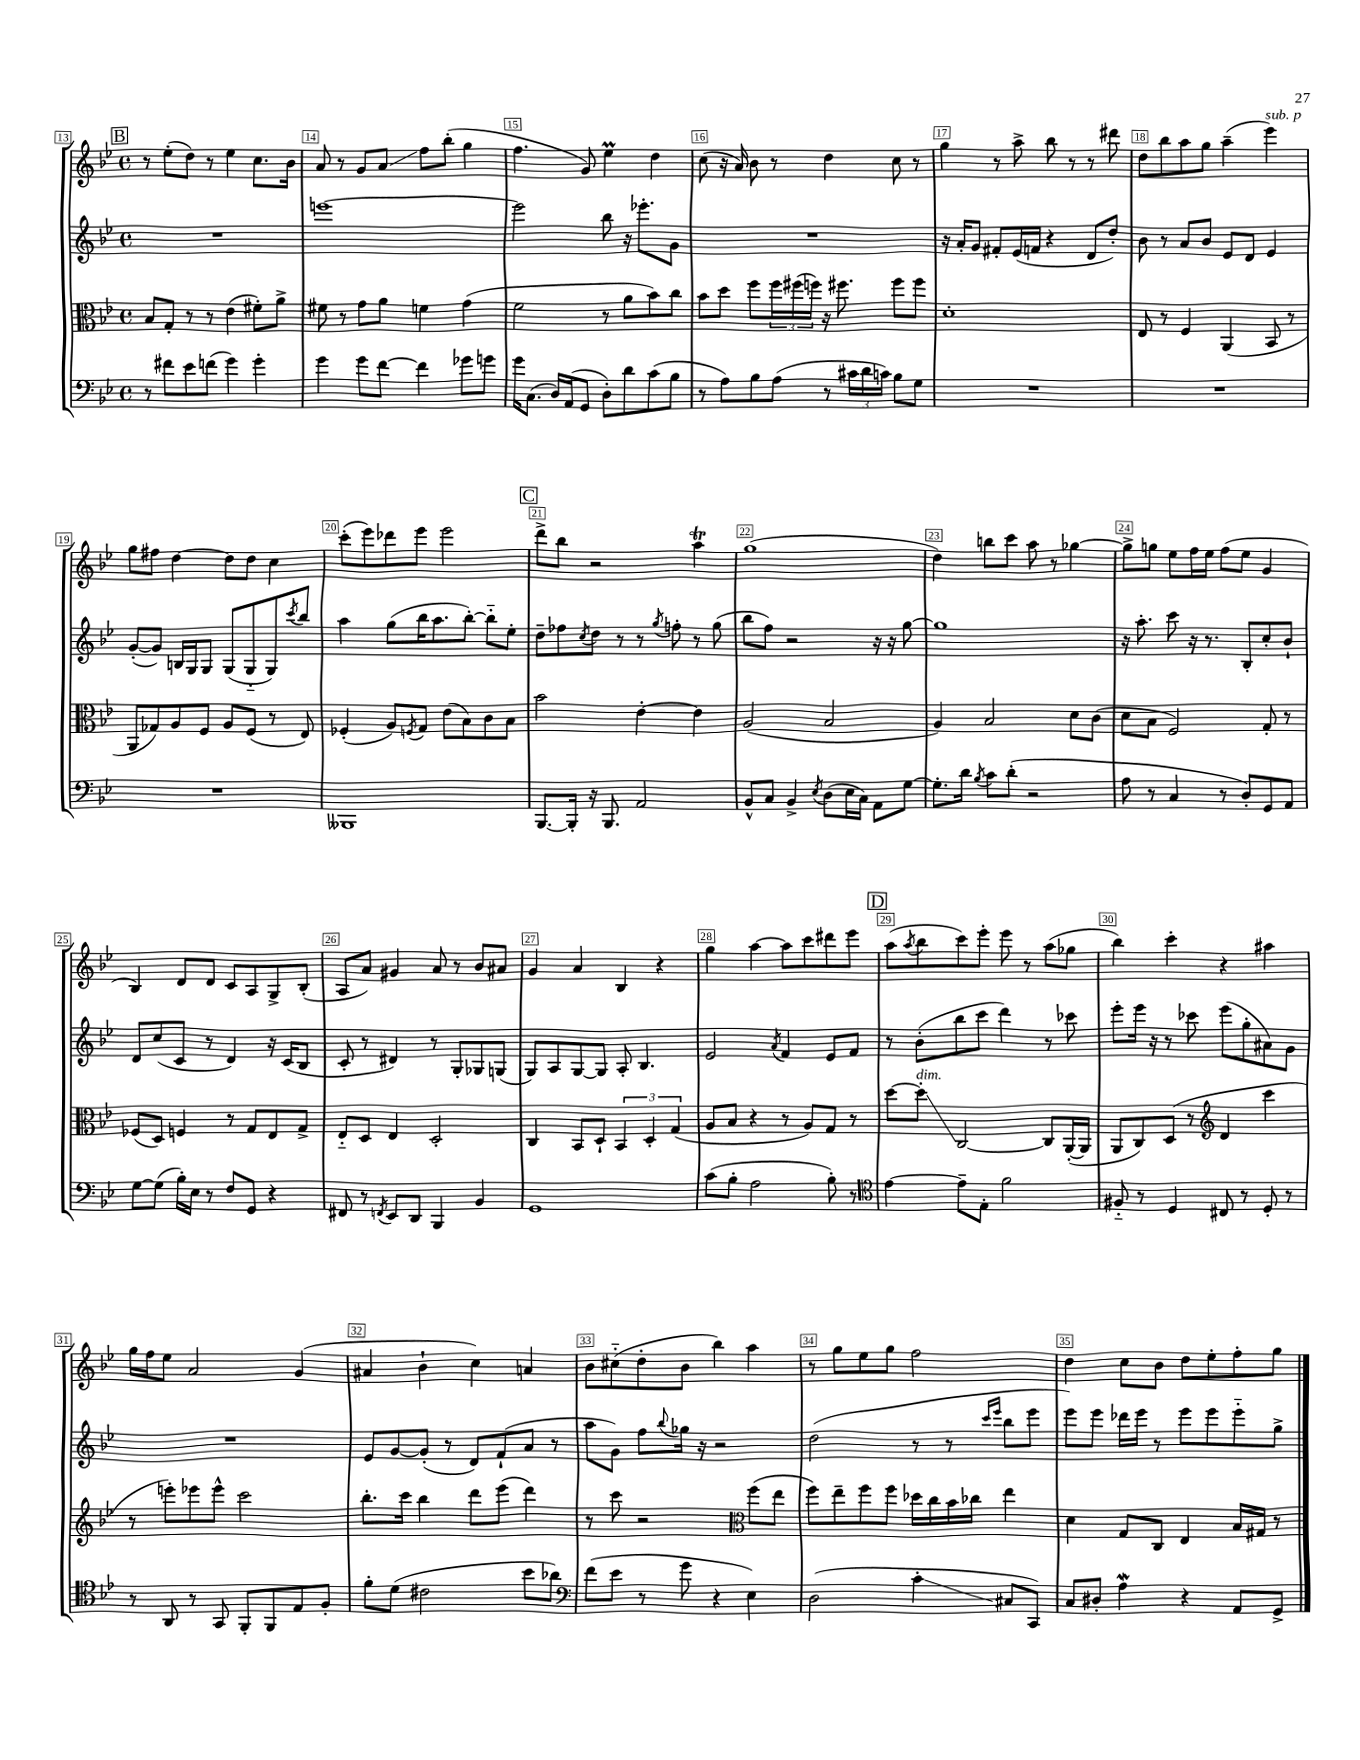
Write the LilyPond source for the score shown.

<<
\new StaffGroup <<
\new Staff = "s0" {
    \clef treble \key bes \major \defaultTimeSignature \time 4/4
    \mark \markup { \box "B" } r8 ees''8-.( d''8) r8 ees''4 c''8. bes'16 |
    a'8 r8 g'8 a'8\glissando f''8 bes''8-.( g''4 |
    f''4. g'8) ees''4\prall d''4 |
    c''8( r16 a'16) bes'8 r8 d''4 c''8 r8 |
    g''4 r8 a''8-> bes''8 r8 r8 dis'''8 |
    d''8 bes''8 a''8 g''8 a''4--( ees'''4^\markup { \italic "sub. p" }) |
    g''8 fis''8 d''4~ d''8 d''8 c''4 |
    c'''8-.( ees'''8) des'''8 ees'''8 ees'''2 |
    \mark \markup { \box "C" } d'''8-> bes''8 r2 a''4\trill |
    g''1( |
    d''4) b''8 c'''8 a''8 r8 ges''4~ |
    ges''8-> g''8 ees''8 f''16 ees''16 f''8( ees''8 g'4 |
    bes4) d'8 d'8 c'8 a8 g8-> bes8-.( |
    a8 a'8) gis'4 a'8 r8 bes'8 ais'8 |
    g'4 a'4 bes4 r4 |
    g''4 a''4~ a''8 c'''8 dis'''8 ees'''8 |
    \mark \markup { \box "D" } a''8( \acciaccatura { a''8 } bes''8 c'''8) ees'''8-. ees'''8 r8 a''8( ges''8 |
    bes''4) c'''4-. r4 ais''4 |
    g''16 f''16 ees''8 a'2 g'4( |
    ais'4 bes'4-! c''4) a'4 |
    bes'8 cis''8-_( d''8-. bes'8 bes''4) a''4 |
    r8 g''8 ees''8 g''8 f''2 |
    d''4 c''8 bes'8 d''8 ees''8-. f''8-. g''8 \bar "|." |
}
\new Staff = "s1" {
    \clef treble \key bes \major \defaultTimeSignature \time 4/4
    \mark \markup { \box "B" } R1 |
    e'''1~ |
    e'''2 bes''8 r16 ees'''8.-. g'8 |
    R1 |
    r16 a'16-. g'8 fis'8-. ees'16( f'16 r4 d'8 d''8-.) |
    bes'8 r8 a'8 bes'8 ees'8 d'8 ees'4 |
    g'8~-.( g'8) b16 g16 g8 g8( g8-_ g8) \acciaccatura { c'''8 } bes''8 |
    a''4 g''8( bes''16 a''8. bes''8~-.) bes''8-_ ees''8-. |
    \mark \markup { \box "C" } d''8-- fes''8 \acciaccatura { c''8 } d''8 r8 r8 \acciaccatura { g''8 } f''8-. r8 g''8( |
    bes''8 f''8) r2 r16 r16 g''8~ |
    g''1 |
    r16 a''8.-. c'''8 r16 r8. bes8-. c''8-. bes'8-! |
    d'8 c''8( c'8 r8 d'4) r16 c'16( bes8 |
    c'8-. r8 dis'4) r8 g8-. ges8 g8( |
    g8) a8 g8~ g8 a8-. bes4. |
    ees'2 \acciaccatura { a'8 } f'4 ees'8 f'8 |
    \mark \markup { \box "D" } r8 bes'8-.( bes''8 c'''8 d'''4) r8 ces'''8 |
    ees'''8-. ees'''16 r16 r8 ces'''8 ees'''8( g''8-. ais'8) g'8 |
    R1 |
    ees'8 g'8~ g'8-.( r8 d'8) f'8-!( a'8 r8 |
    a''8 g'8) f''8 \appoggiatura { bes''8 } ges''16 r16 r2 |
    d''2( r8 r8 \grace { c'''16 ees'''16 } bes''8 ees'''8 |
    ees'''8) ees'''8 des'''16 ees'''16 r8 ees'''8 ees'''8 ees'''8-_ g''8-> \bar "|." |
}
\new Staff = "s2" {
    \clef alto \key bes \major \defaultTimeSignature \time 4/4
    \mark \markup { \box "B" } bes8 g8-. r8 r8 ees'4( fis'8-.) a'8-> |
    fis'8 r8 g'8 a'8 f'4 g'4( |
    f'2 r8 a'8 bes'8) c''8 |
    bes'8 d''8 f''8 \tuplet 3/2 { f''16 fis''16( f''16) } r16 fis''8. fis''8 fis''8 |
    d'1-. |
    ees8 r8 f4 a,4( bes,8 r8 |
    a,8 ges8) a8 f8 a8 f8( r8 ees8) |
    fes4-.( a8) \acciaccatura { f8 } g8 ees'8( bes8) c'8 bes8 |
    \mark \markup { \box "C" } bes'2 ees'4~-. ees'4 |
    a2( bes2 |
    a4) bes2 d'8 c'8( |
    d'8 bes8 f2) g8-. r8 |
    fes8( d8) f4 r8 g8 ees8 g8-> |
    ees8-_ d8 ees4 d2-. |
    c4 bes,8 d8-! \tuplet 3/2 { bes,4 d4-. g4( } |
    a8 bes8 r4 r8 a8) g8 r8 |
    \mark \markup { \box "D" } d''8~ d''8-.\glissando^\markup { \italic "dim." } c2~ c8 a,16~-.( a,16 |
    a,8 c8) d8( r8 \clef treble d'4 c'''4 |
    r8 e'''8-.) ees'''8 ees'''8-^ c'''2 |
    bes''8.-. c'''16 bes''4 d'''8 ees'''8( d'''4) |
    r8 c'''8 r2 \clef alto f''8( ees''8 |
    f''8) ees''8-- f''8 f''8 des''16 c''16 bes'16 ces''16 ees''4 |
    d'4 g8 c8 ees4 bes16 gis16 r8 \bar "|." |
}
\new Staff = "s3" {
    \clef bass \key bes \major \defaultTimeSignature \time 4/4
    \mark \markup { \box "B" } r8 fis'8 ees'8 f'8( g'4) g'4-. |
    g'4 g'8 f'8~ f'4 ges'8 g'8 |
    g'16 c8.( d16) a,16( g,8 d8-.) d'8 c'8( bes8 |
    r8 a8) bes8 a8( r8 \tuplet 3/2 { cis'16 d'16 c'16) } bes8 g8 |
    R1 |
    R1 |
    R1 |
    beses,,1 |
    \mark \markup { \box "C" } bes,,8.~ bes,,16-. r16 bes,,8. a,2 |
    bes,8-^ c8 bes,4-> \acciaccatura { ees8 } d8( ees16 c16) a,8 g8~ |
    g8.-. d'16 \acciaccatura { bes8 } c'8 d'8-.( r2 |
    a8 r8 c4 r8 d8-.) g,8 a,8 |
    g8~ g8( bes16-.) ees16 r8 f8 g,8 r4 |
    fis,8 r8 \acciaccatura { f,8 } ees,8 d,8 bes,,4 bes,4 |
    g,1 |
    c'8( bes8-. a2 bes8-.) r8 |
    \mark \markup { \box "D" } \clef tenor ees'4~ ees'8-- ees8-. f'2 |
    fis8-_ r8 d4 cis8 r8 d8-. r8 |
    r8 a,8 r8 g,8 f,8-. f,8 ees8 f8-. |
    f'8-. d'8( cis'2 bes'8 aes'8) |
    \clef bass f'8( ees'8 r8 g'8 r4 ees4) |
    d2( c'4-.\glissando cis8 c,8) |
    c8 dis8-. a4\mordent r4 a,8 g,8-> \bar "|." |
}
>>
>>
\layout { \context { \Score currentBarNumber = #13 \override BarNumber.break-visibility = ##(#f #t #t) barNumberVisibility = #all-bar-numbers-visible \override BarNumber.stencil = #(make-stencil-boxer 0.1 0.3 ly:text-interface::print) } }
